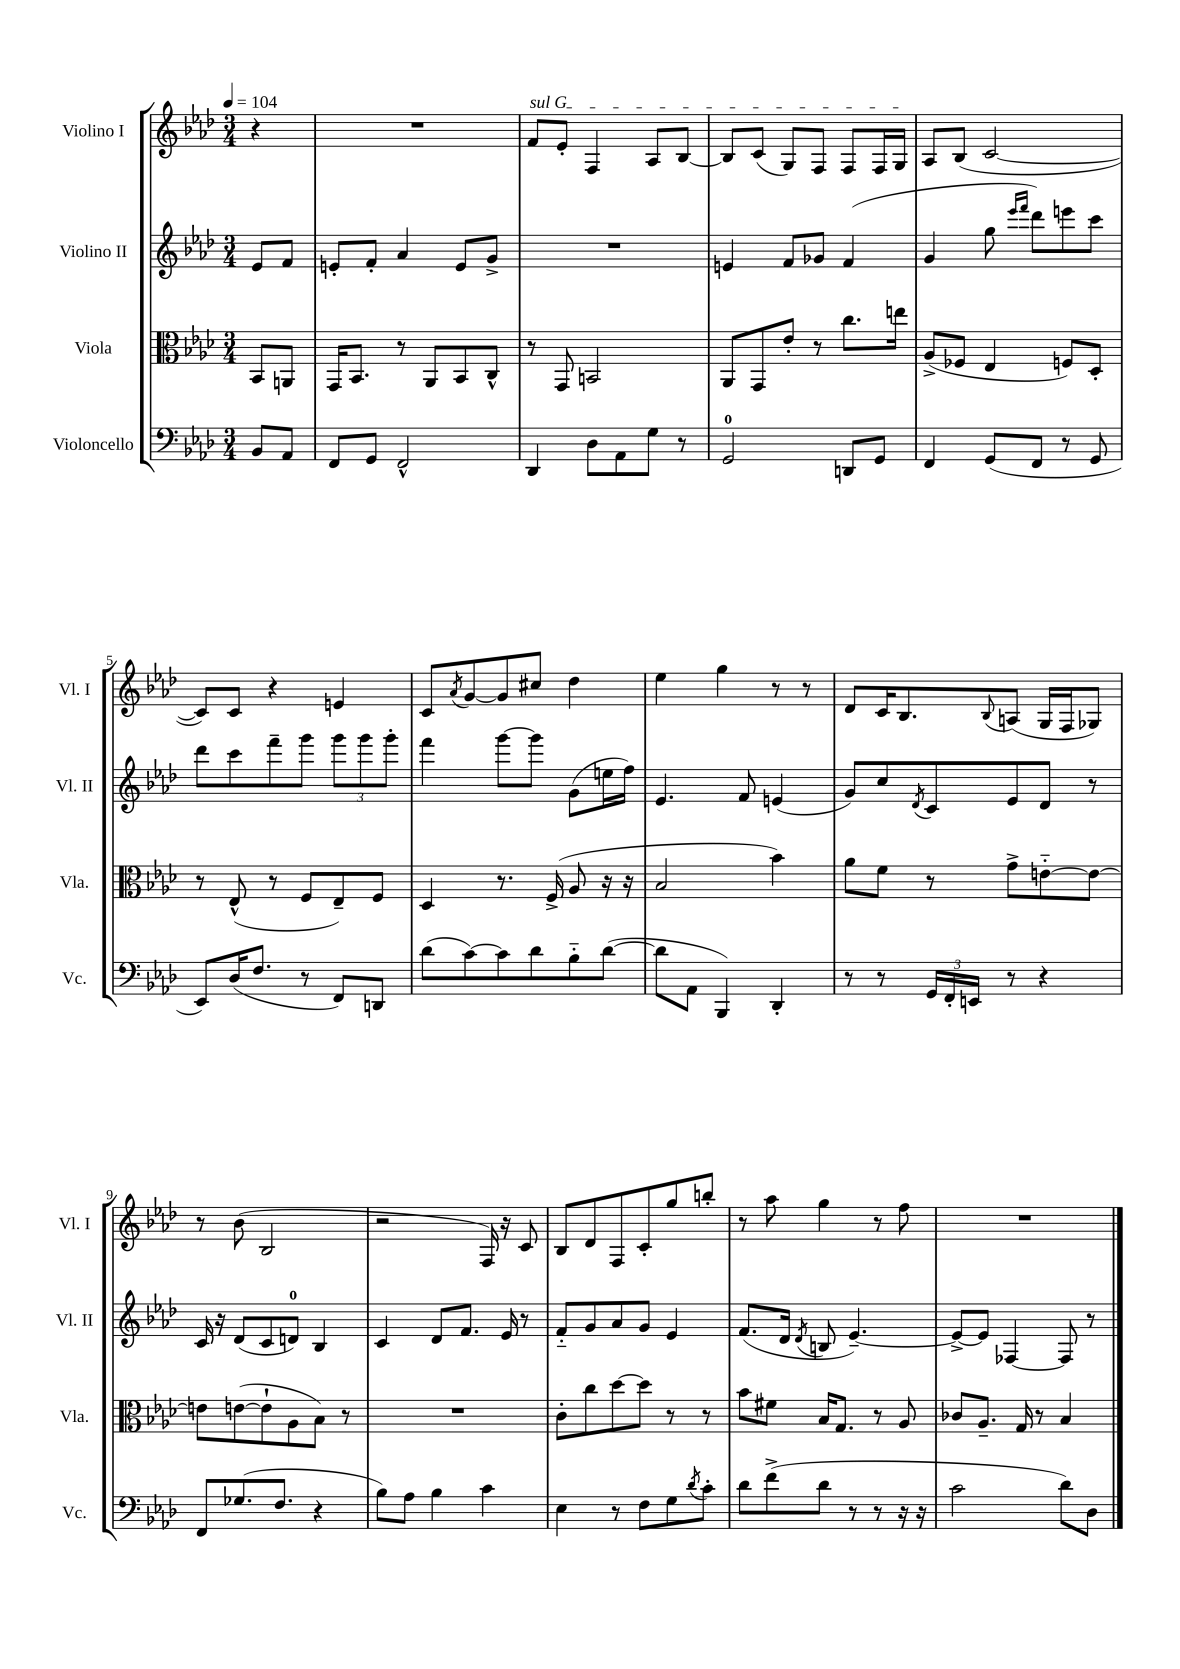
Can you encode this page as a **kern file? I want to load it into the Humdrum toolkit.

**kern	**kern	**kern	**kern
*staff4	*staff3	*staff2	*staff1
*clefF4	*clefC3	*clefG2	*clefG2
*k[b-e-a-d-]	*k[b-e-a-d-]	*k[b-e-a-d-]	*k[b-e-a-d-]
*M3/4	*M3/4	*M3/4	*M3/4
*MM104	*MM104	*MM104	*MM104
8BB-	8BB-	8e-	4r
8AA-	8AA	8f	.
=	=	=	=
8FF	16GG	8e'	2.r
.	8.BB-	.	.
8GG	.	8f'	.
2FF^^	8r	4a-	.
.	8AA-	.	.
.	8BB-	8e	.
.	8C^^	8g^	.
=	=	=	=
4DD-	8r	2.r	8f
.	8GG	.	8e-'
8D-	2BB	.	4F
8AA-	.	.	.
8G	.	.	8A-
8r	.	.	[8B-
=	=	=	=
2GG	8AA-	4e	8B-]
.	8GG	.	(8c
.	8e-'	8f	8G)
.	8r	8g-	8F
8DD	8.cc	(4f	8F
8GG	.	.	16F
.	16ee	.	16G
=	=	=	=
4FF	(8A-^	4g	8A-
.	8F-	.	(8B-
(8GG	4E-	8gg	[2c
.	.	16qqeee-	.
.	.	16qqfff	.
8FF	.	8ddd-)	.
8r	8F)	8eee	.
8GG	8D-'	8ccc	.
=	=	=	=
8EE-)	8r	8ddd-	8c])
(16D-	(8E-^^	8ccc	8c
8.F	.	.	.
.	8r	8fff~	4r
8r	8F	8ggg	.
8FF)	8E-~)	12ggg	4e
.	.	12ggg	.
8DD	8F	.	.
.	.	12ggg'	.
=	=	=	=
(8d-	4D-	4fff	8c
.	.	.	8qa-
[8c)	.	.	[8g
8c]	8.r	[8ggg	8g]
8d-	.	8ggg]	8cc#
.	(16F^	.	.
8B-'~	8A-	(8g	4dd-
([8d-	16r	16ee	.
.	16r	16ff)	.
=	=	=	=
8d-]	2B-	4.e-	4ee-
8AA-	.	.	.
4BBB-)	.	.	4gg
.	.	8f	.
4DD-'	4b-)	(4e	8r
.	.	.	8r
=	=	=	=
8r	8a-	8g)	8d-
8r	8f	8cc	16c
.	.	.	8.B-
.	.	8qd-	.
24GG	8r	8c	.
24FF'	.	.	.
24EE	.	.	.
.	.	.	8qqB-
8r	8g^	8e-	(8A
4r	[8e'~	8d-	16G
.	.	.	16F
.	8e_	8r	8G-)
=	=	=	=
8FF	8e]	16c	8r
.	.	16r	.
(8.G-	([8e	(8d-	(8b-
.	8e`]	8c	2B-
8.F	.	.	.
.	8A-	8d)	.
4r	8B-)	4B-	.
.	8r	.	.
=	=	=	=
8B-)	2.r	4c	2r
8A-	.	.	.
4B-	.	8d-	.
.	.	8.f	.
4c	.	.	16F)
.	.	16e-	16r
.	.	8r	8c
=	=	=	=
4E-	8c'	8f'~	8B-
.	8cc	8g	8d-
8r	[8dd-	8a-	8F
8F	8dd-]	8g	8c'
8G	8r	4e-	8gg
8qd-	.	.	.
8c'	8r	.	8bb'
=	=	=	=
8d-	8b-	(8.f	8r
(8f^	8f#	.	8aa-
.	.	16d-	.
.	.	8qd-	.
8d-	16B-	8B	4gg
.	8.G	.	.
8r	.	[4.e-~)	.
8r	8r	.	8r
16r	8A-	.	8ff
16r	.	.	.
=	=	=	=
2c	8c-	8e-^_	2.r
.	8.A-~	8e-]	.
.	.	[4F-	.
.	16G	.	.
.	8r	.	.
8d-)	4B-	8F-]	.
8D-	.	8r	.
==	==	==	==
*-	*-	*-	*-
